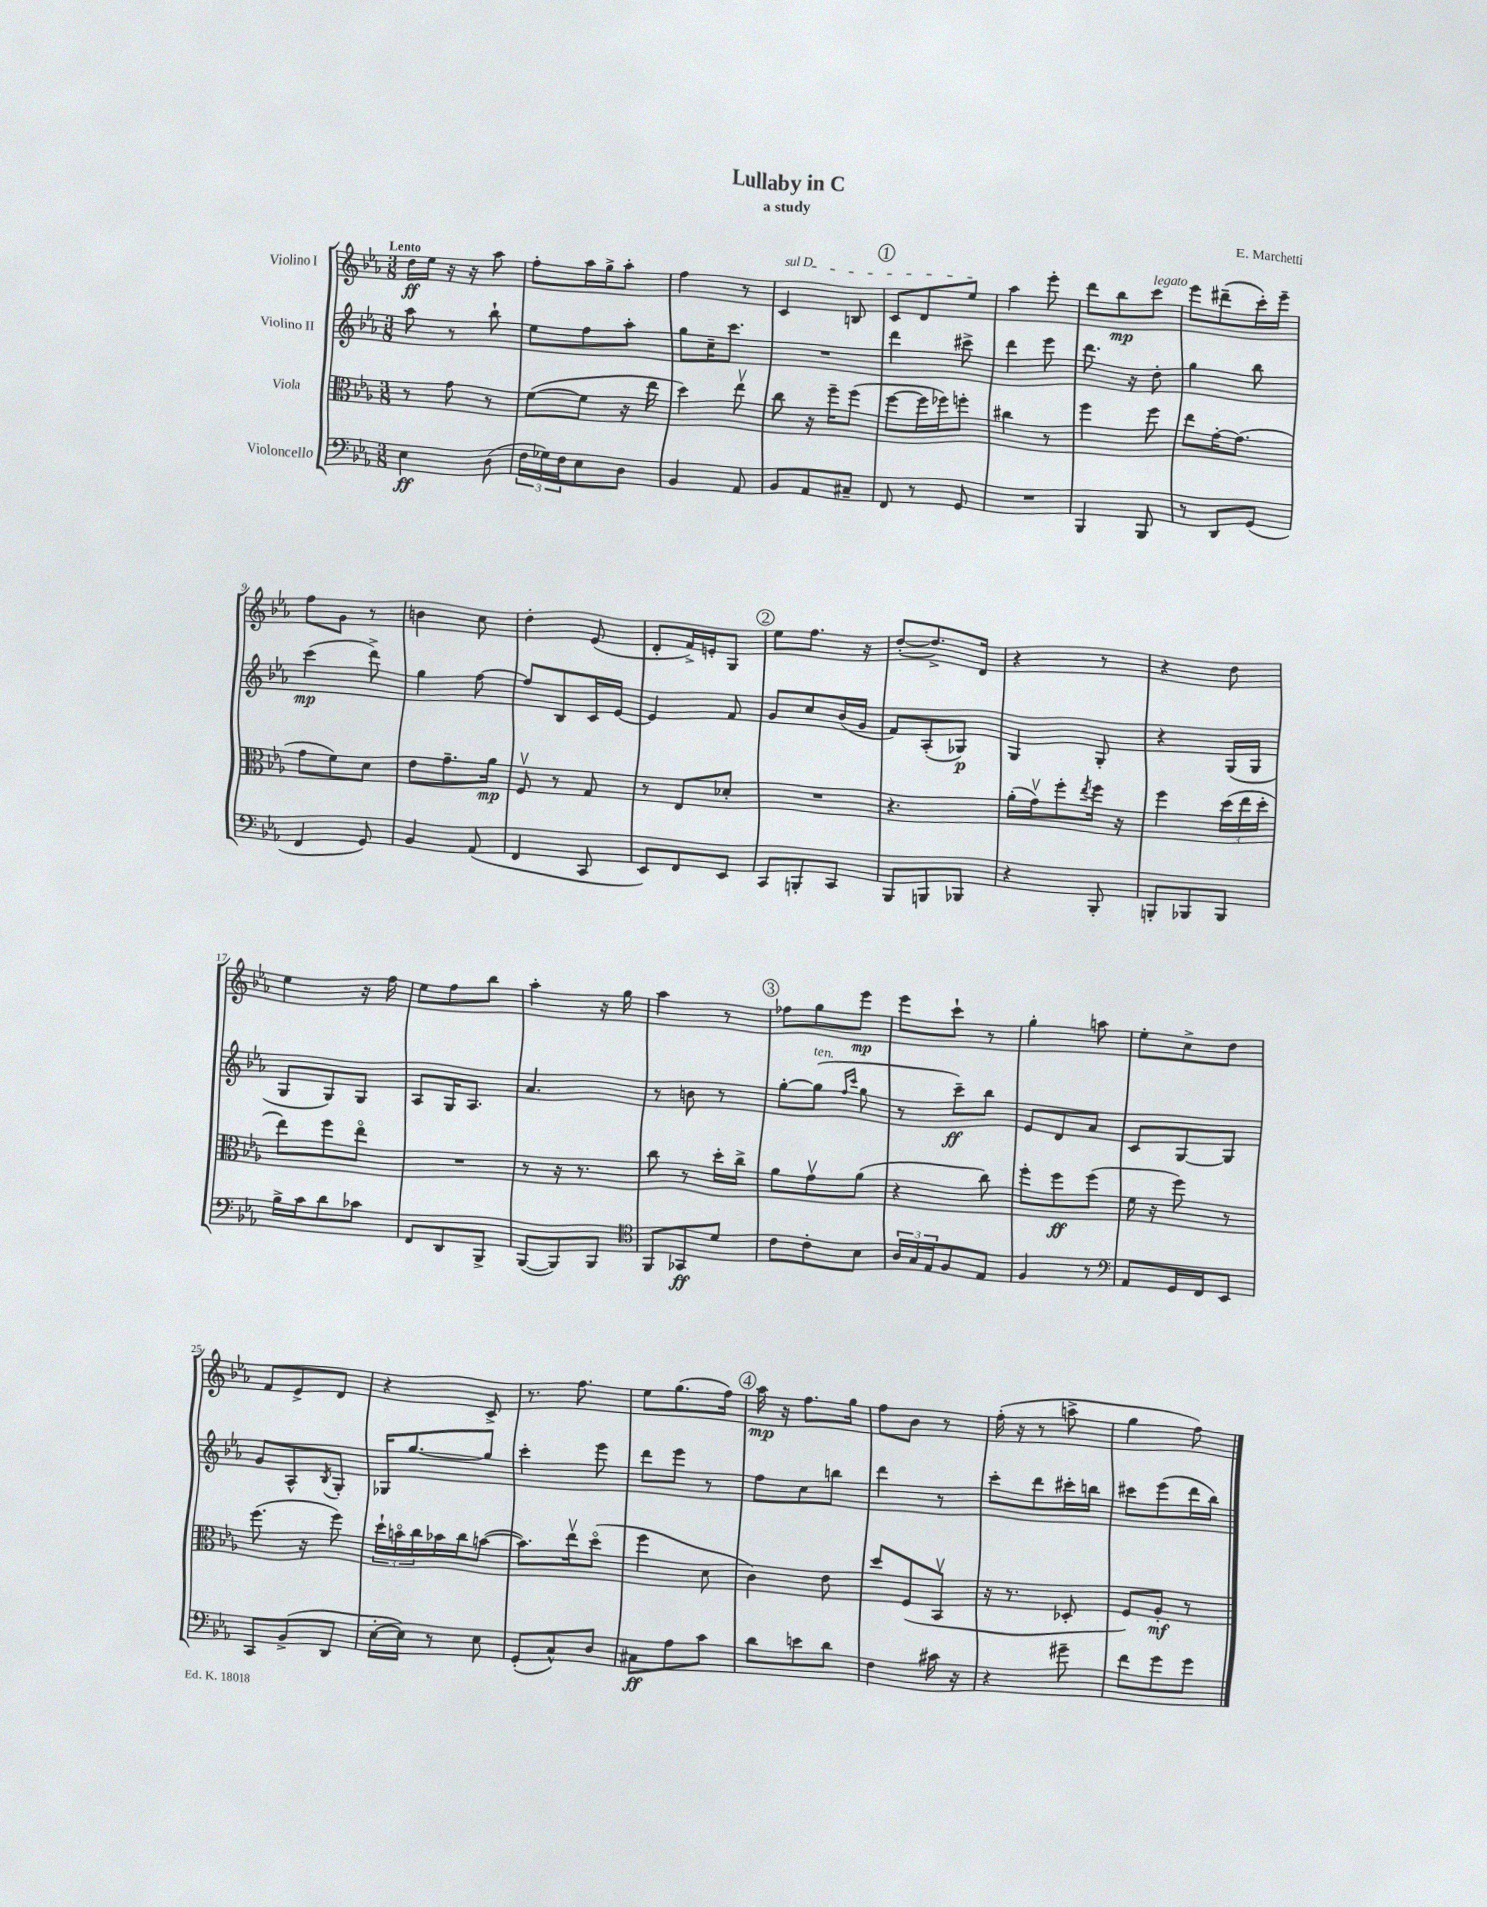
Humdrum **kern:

**kern	**kern	**kern	**kern
*staff4	*staff3	*staff2	*staff1
*clefF4	*clefC3	*clefG2	*clefG2
*k[b-e-a-]	*k[b-e-a-]	*k[b-e-a-]	*k[b-e-a-]
*M3/8	*M3/8	*M3/8	*M3/8
4E-	8r	8aa-	16dd
.	.	.	16ee-
.	8g	8r	16r
.	.	.	16r
(8D	8r	8bb-`	8aa-
=	=	=	=
24F	([8f	8ee-	8ff'
24G-)	.	.	.
24F	.	.	.
8E-	8f]	8ff	16aa-
.	.	.	16gg^
8D	16r	8aa-'	8aa-'
.	16ee-	.	.
=	=	=	=
4BB-	4dd)	8gg	4ff
.	.	16cc~	.
.	.	8.ccc	.
8AA-	8ee-v	.	8r
=	=	=	=
8BB-	8cc	4.r	4c
8AA-	16r	.	.
.	16ff~	.	.
8C#~	(8ff	.	8B
=	=	=	=
8FF	[8ff	4ddd	8c
8r	16ff]	.	8d
.	16ff-)	.	.
8GG	8ff'	8ccc#^	8ee-
=	=	=	=
4.r	4cc#	4ddd	4aa-
.	8r	8eee-	8eee-'
=	=	=	=
4BBB-	4ff	8.ddd	8ddd
.	.	.	8bb-
.	.	16r	.
8BBB-	8ff	8dd'	8ccc
=	=	=	=
8r	8ee-	4gg	8eee-
8DD	[16g'	.	(8ddd#~
.	(8.g]	.	.
(8GG	.	8bb-	16ccc')
.	.	.	16eee-~
=	=	=	=
4FF	8g	(4ccc	8ff
.	8f)	.	8g
8GG)	8d	8ddd^)	8r
=	=	=	=
4BB-	8e-	4gg	4b
.	8.g~	.	.
(8AA-	.	[8ff	8cc
.	16a-	.	.
=	=	=	=
4FF	8Fv	8ff]	4dd'
.	8r	8B-	.
8CC	8G	16c	(8e-
.	.	[16e-	.
=	=	=	=
8EE-)	8r	4e-]	8d'
8FF	8E-	.	16f^)
.	.	.	16e'
8EE-	8d-'	8f	8G
=	=	=	=
8CC	4.r	8g	8ee-
8BBB'	.	8cc	8.ff
8CC	.	(16b-	.
.	.	16g	16r
=	=	=	=
8BBB-	4.r	8f)	([8dd'
8BBB	.	(8A-'	8.dd^])
8BBB-	.	8G-)	.
.	.	.	16d
=	=	=	=
4r	(16a-'	4G	4r
.	16gv)	.	.
.	8ff'	.	.
.	8qee-	.	.
8BBB-'	16ff	8G'	8r
.	16r	.	.
=	=	=	=
8BBB'	4ff	4r	4r
8BBB-	.	.	.
8BBB-	(24dd	(16G	8dd
.	24ee-	.	.
.	.	16G	.
.	24dd'	.	.
=	=	=	=
16B-^	8ee-)	8G	4ee-
16c	.	.	.
8d	8ff	8G)	.
8c-	8ee-o	8G	16r
.	.	.	16ff
=	=	=	=
8FF	4.r	8A-	8ee-
8DD	.	16G	8ff
.	.	8.A-	.
8BBB-^	.	.	8bb-
=	=	=	=
([8BBB-	8r	4.a-	4aa-'
8BBB-])	16r	.	.
.	8.r	.	.
8BBB-	.	.	16r
.	.	.	16gg
=	=	=	=
*clefC4	*	*	*
8FF	8cc	8r	4aa-
8GG-	8r	8b	.
8d	16dd'	8r	8r
.	16cc^	.	.
=	=	=	=
8c	8a-	[8gg'	8ff-
8c'	8gv	(8gg]	8gg
.	.	16qqff	.
.	.	16qqccc	.
8B-	(8a-	8gg	8eee-
=	=	=	=
24A-	4r	8r	8eee-
24G	.	.	.
24E-	.	.	.
8F	.	8ccc~)	8ccc`
8E-	8cc)	8bb-	8r
=	=	=	=
4F	8ff'	8e-	4gg'
.	8ff	8d	.
8r	(8ff	8a-	8aa
=	=	=	=
*clefF4	*	*	*
8AA-	16f	8c	8ee-'
.	16r	.	.
16GG	8ff)	[8G	8cc^
16FF	.	.	.
8EE-	8r	8G]	8dd
=	=	=	=
8CC	(8.ff	8g	8f
(8BB-^	.	8A-^^	8e-^
.	16r	.	.
.	.	8qB-	.
8DD	8ff)	8G'	8d
=	=	=	=
[16E-'	24dd`	16G-	4r
.	24bo	.	.
16E-])	.	[8.gg	.
.	24cc	.	.
8r	16b-	.	.
.	16cc	.	.
8E-	([8b	8gg]	8c^
=	=	=	=
(8GG'	8.b])	4ccc'	8.r
8C^^)	.	.	.
.	16ee-v	.	8.ff
8D	(8ddo	8eee-	.
=	=	=	=
8C#	4ff	8ddd	8ee-
8A-	.	8eee-	(8.gg
8c	8d	8r	.
.	.	.	16ff)
=	=	=	=
8d	4c)	8ff	16aa-
.	.	.	16r
8e	.	8cc	8.ff
8d	8e-	8bb	.
.	.	.	16gg
=	=	=	=
4F	8dd	4ddd	8ff
.	(8F	.	8b-
16c#	8BB-v	8r	8r
16r	.	.	.
=	=	=	=
4r	16r	8ccc'	(16ff'
.	8.r	.	16r
.	.	8ddd	8r
8g#~	8D-'	16ccc#'	8aa^
.	.	16bb	.
=	=	=	=
8f	8F)	8ccc#	4gg
8g	8A-'	(8eee-	.
8g	8r	16ddd	8ff)
.	.	16bb-)	.
==	==	==	==
*-	*-	*-	*-
